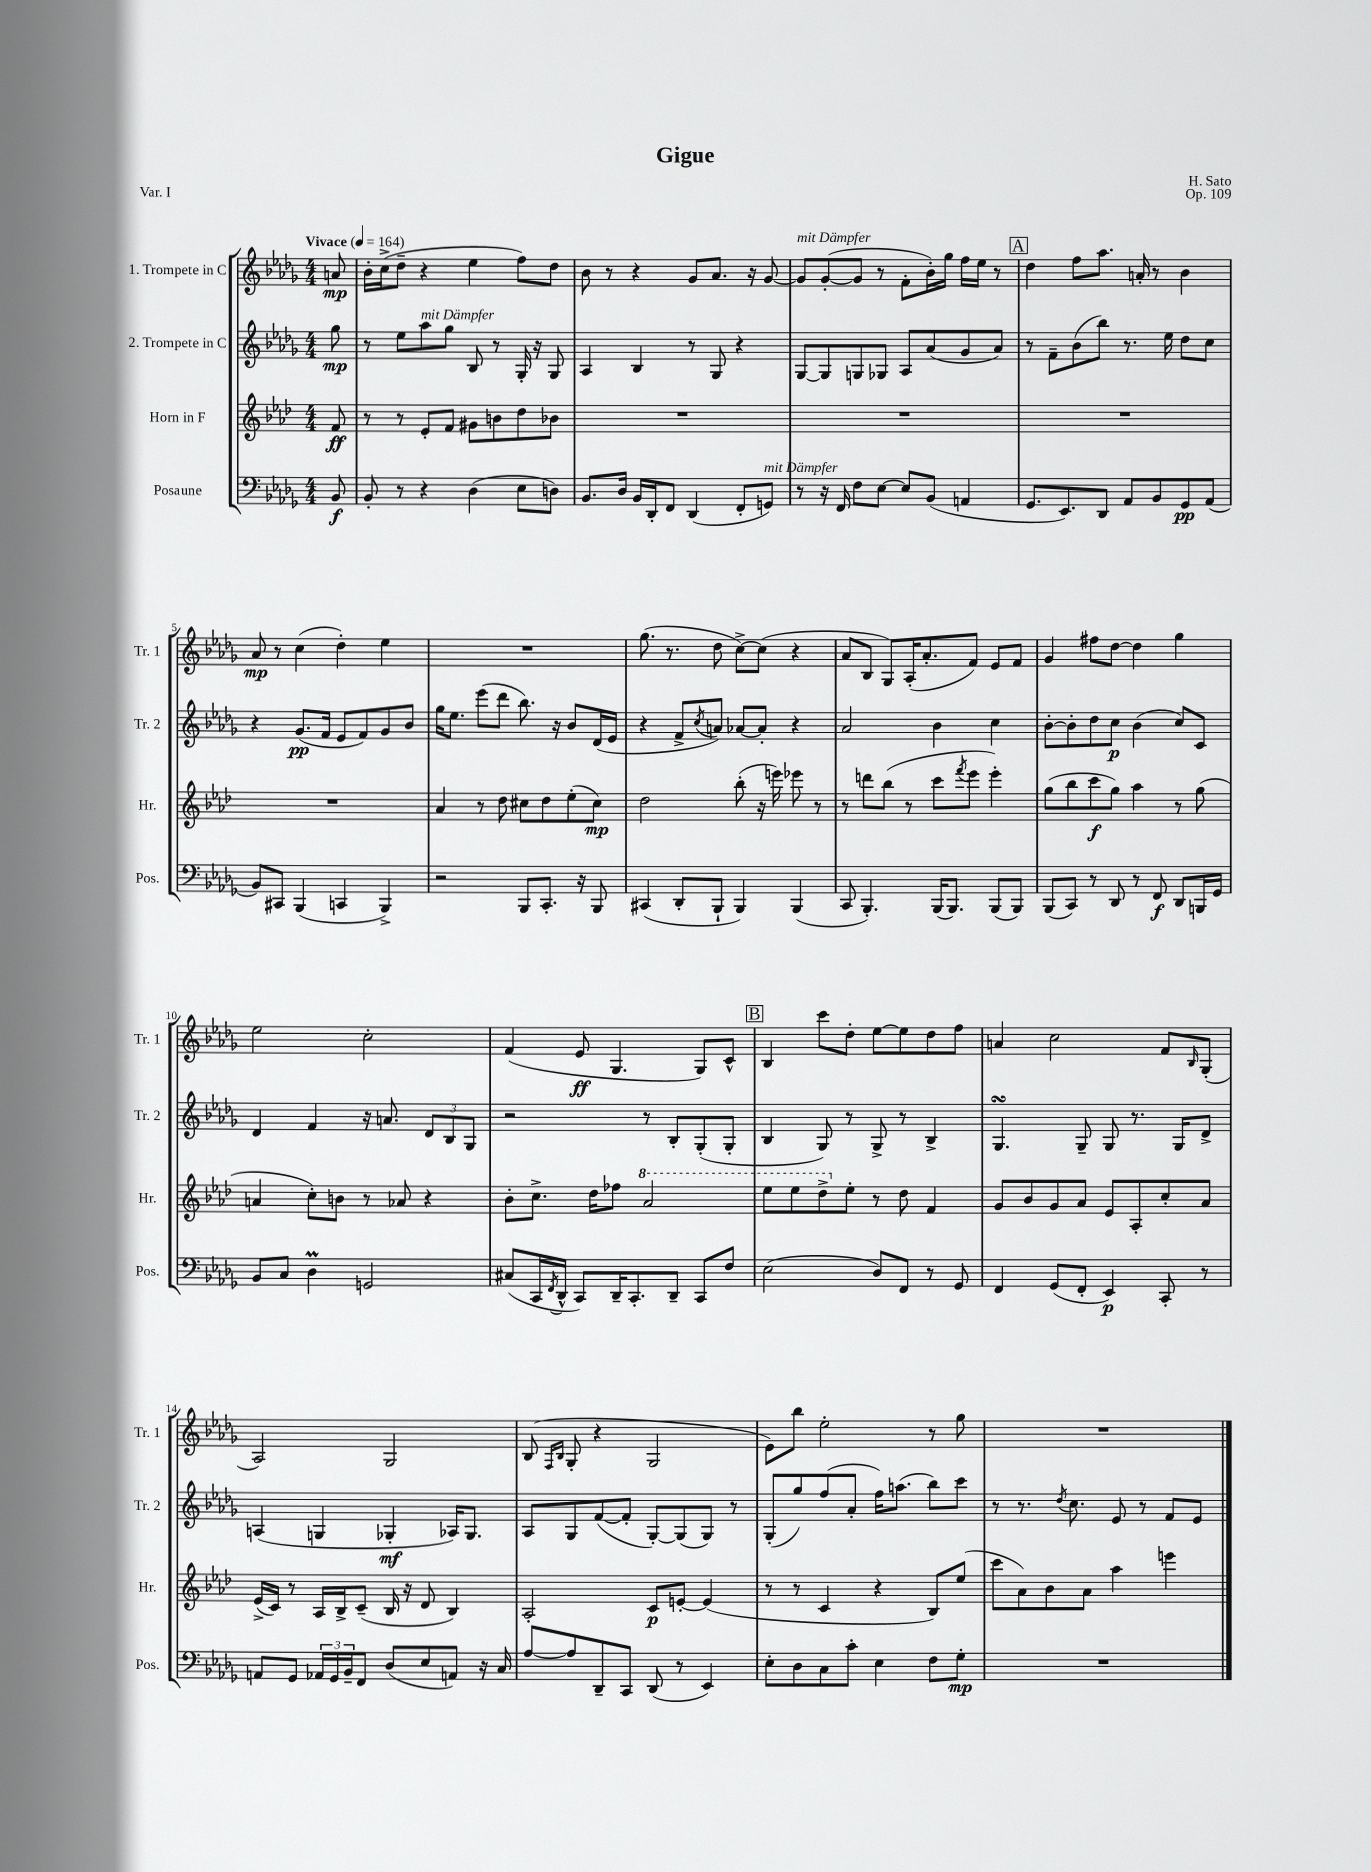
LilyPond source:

\header { title = "Gigue" composer = "H. Sato" opus = "Op. 109" piece = "Var. I" }
<<
\new StaffGroup <<
\new Staff = "s0" \with { instrumentName = "1. Trompete in C" shortInstrumentName = "Tr. 1" } {
    \clef treble \key des \major \numericTimeSignature \time 4/4 \partial 8 \tempo "Vivace" 4 = 164
    a'8\mp |
    bes'16-. c''16->( des''8-- r4 ees''4 f''8) des''8 |
    bes'8 r8 r4 ges'8 aes'8. r16 ges'8~ |
    ges'8^\markup { \italic "mit Dämpfer" } ges'8~-.( ges'8 r8 f'8-. bes'16-.) ges''16 f''16 ees''16 r8 |
    \mark \markup { \box "A" } des''4 f''8 aes''8. a'16-. r8 bes'4 |
    aes'8\mp r8 c''4( des''4-.) ees''4 |
    R1 |
    ges''8.( r8. des''8 c''8~->) c''8( r4 |
    aes'8 bes8 ges8) aes16-.( aes'8.-. f'8) ees'8 f'8 |
    ges'4 fis''8 des''8~ des''4 ges''4 |
    ees''2 c''2-. |
    f'4( ees'8\ff ges4. ges8) c'8-^ |
    \mark \markup { \box "B" } bes4 c'''8 des''8-. ees''8~ ees''8 des''8 f''8 |
    a'4 c''2 f'8 \grace { bes16 } ges8-.( |
    aes2) ges2 |
    bes8( \grace { f16 bes16 } ges8-. r4 ges2 |
    ees'8) bes''8 ees''2-. r8 ges''8 |
    R1 \bar "|." |
}
\new Staff = "s1" \with { instrumentName = "2. Trompete in C" shortInstrumentName = "Tr. 2" } {
    \clef treble \key des \major \numericTimeSignature \time 4/4 \partial 8
    ges''8\mp |
    r8 ees''8 aes''8^\markup { \italic "mit Dämpfer" } ges''8 bes8 r8 ges16-. r16 ges8 |
    aes4 bes4 r8 ges8 r4 |
    ges8~ ges8 g8 ges8 aes8 aes'8( ges'8 aes'8) |
    \mark \markup { \box "A" } r8 f'8-- bes'8( bes''8) r8. ees''16 des''8 c''8 |
    r4 ges'8.\pp( f'16 ees'8 f'8) ges'8 bes'8 |
    ges''16 ees''8. ees'''8( des'''8 bes''8.) r16 bes'8 des'16( ees'16 |
    r4 f'8-> \acciaccatura { c''8 } a'8) aes'8~ aes'8-. r4 |
    aes'2 bes'4 c''4 |
    bes'8~-. bes'8-. des''8 c''8\p bes'4( c''8) c'8 |
    des'4 f'4 r16 a'8. \tuplet 3/2 { des'8 bes8 ges8 } |
    r2 r8 bes8-. ges8-.( ges8-. |
    \mark \markup { \box "B" } bes4 ges8) r8 ges8-> r8 bes4-> |
    ges4.\turn ges8-- ges8 r8. ges16 des'8-> |
    a4( g4 ges4-.\mf aes16) ges8. |
    aes8 ges8 f'8~( f'8-. ges8~-.) ges8( ges8) r8 |
    ges8-.( ges''8) f''8( aes'8-. f''16) a''8.( bes''8) c'''8 |
    r8 r8. \acciaccatura { des''8 } c''8. ees'8 r8 f'8 ees'8 \bar "|." |
}
\new Staff = "s2" \with { instrumentName = "Horn in F" shortInstrumentName = "Hr." } {
    \clef treble \key aes \major \numericTimeSignature \time 4/4 \partial 8
    f'8\ff |
    r8 r8 ees'8-. f'8 gis'8 b'8 des''8 bes'8 |
    R1 |
    R1 |
    \mark \markup { \box "A" } R1 |
    R1 |
    aes'4 r8 des''8 cis''8 des''8 ees''8-.( cis''8\mp) |
    des''2 bes''8-.( r16 e'''16) ees'''8 r8 |
    r8 d'''8 bes''8( r8 c'''8 \acciaccatura { f'''8 } ees'''8 ees'''4-.) |
    g''8( bes''8 c'''8\f g''8) aes''4 r8 g''8( |
    a'4 c''8-.) b'8 r8 aes'8 r4 |
    bes'8-. c''8.-> des''16 fes''8 \ottava #1 aes''2 |
    \mark \markup { \box "B" } ees'''8 ees'''8 des'''8-> \ottava #0 ees''8-. r8 des''8 f'4 |
    g'8 bes'8 g'8 aes'8 ees'8 aes8-. c''8-. aes'8 |
    ees'16->( c'16) r8 aes16 bes16-> c'8--( bes16 r16 des'8 bes4) |
    aes2-. c'8\p e'8~-. e'4( |
    r8 r8 c'4 r4 bes8) ees''8( |
    c'''8 aes'8) bes'8 aes'8 aes''4 e'''4 \bar "|." |
}
\new Staff = "s3" \with { instrumentName = "Posaune" shortInstrumentName = "Pos." } {
    \clef bass \key des \major \numericTimeSignature \time 4/4 \partial 8
    bes,8\f |
    bes,8-. r8 r4 des4( ees8 d8) |
    bes,8. des16 bes,16 des,16-. f,8 des,4( f,8-. g,8^\markup { \italic "mit Dämpfer" }) |
    r8 r16 f,16 f8 ees8~ ees8 bes,8( a,4 |
    \mark \markup { \box "A" } ges,8. ees,8.) des,8 aes,8 bes,8 ges,8\pp aes,8( |
    bes,8) cis,8 bes,,4( c,4 bes,,4->) |
    r2 bes,,8 c,8.-. r16 bes,,8 |
    cis,4( des,8-. bes,,8-! bes,,4) bes,,4( |
    c,8 bes,,4.-.) bes,,16( bes,,8.) bes,,8( bes,,8) |
    bes,,8( c,8) r8 des,8 r8 f,8\f des,8 b,,16 ges,16 |
    bes,8 c8 des4\prall g,2 |
    cis8( c,16 \acciaccatura { f,8 } des,16-^ c,8) des,16-- c,8.-. des,8-- c,8 f8 |
    \mark \markup { \box "B" } ees2( des8) f,8 r8 ges,8 |
    f,4 ges,8( f,8-. ees,4\p) c,8-. r8 |
    a,8 ges,8 \tuplet 3/2 { aes,16 ges,16 bes,16-- } f,8 des8( ees8 a,8) r16 c16 |
    aes8~ aes8 des,8-- c,8 des,8( r8 ees,4) |
    ees8-. des8 c8 c'8-. ees4 f8 ges8-.\mp |
    R1 \bar "|." |
}
>>
>>
